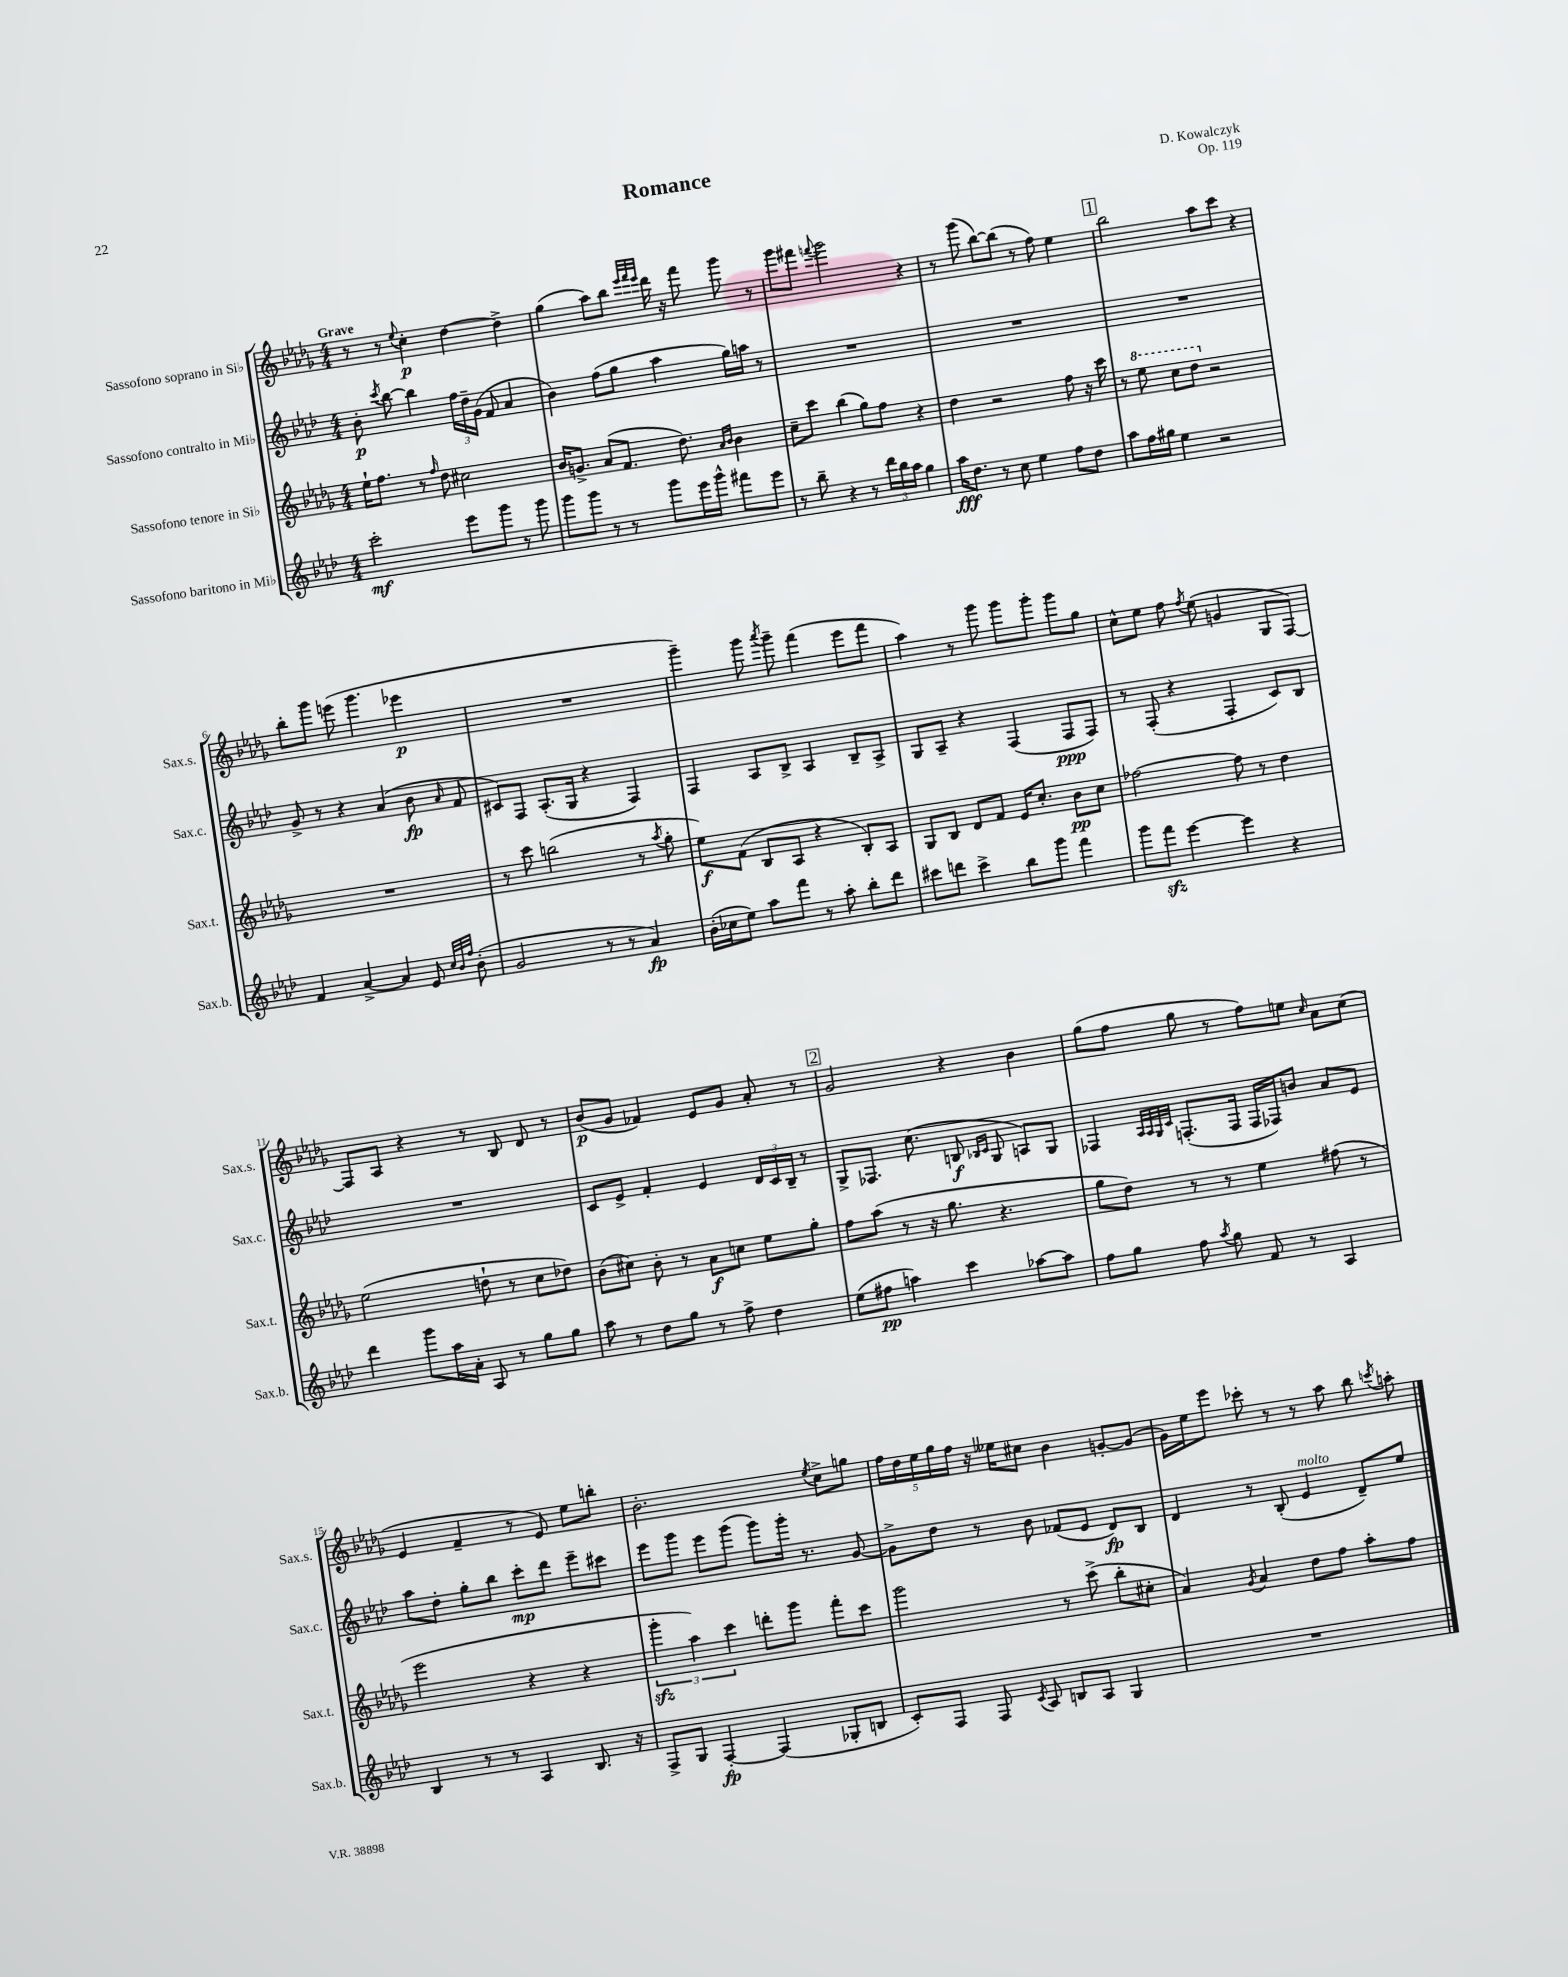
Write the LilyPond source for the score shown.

\header { title = "Romance" composer = "D. Kowalczyk" opus = "Op. 119" }
<<
\new StaffGroup <<
\new Staff = "s0" \with { instrumentName = "Sassofono soprano in Sib" shortInstrumentName = "Sax.s." } {
    \clef treble \key des \major \numericTimeSignature \time 4/4 \tempo "Grave"
    \autoBeamOff r8 r8 \appoggiatura { ees''8 } c''4-.\p des''4~ des''4-> |
    ges''4( aes''8[) bes''8] \grace { ees'''32[ f'''32 ees'''32] } des'''16 r16 f'''8 ges'''8 r8 |
    ges'''8[ fis'''8] \appoggiatura { f'''8 } ges'''2 r4 |
    r8 ges'''8( bes''8[~) bes''8]( r8 f''8) ees''4 |
    \mark \markup { \box "1" } bes''2 aes''8[ c'''8] r4 |
    bes''8[-. ges'''8] e'''8( ges'''4. ees'''4\p |
    R1 |
    ges'''4--) ges'''8 \acciaccatura { aes'''8 } ges'''8-- f'''4( ees'''8[ f'''8] |
    aes''4) r8 ges'''8 ges'''8[ ges'''8]-. ges'''8[ ges''8] |
    c''8[-^ ees''8] f''8 \acciaccatura { f''8 } ees''8( g'4 ges8[ f8]~) |
    f8[ aes8] r4 r8 bes8 des'8 r8 |
    bes'8[\p( ges'8] fes'4) ees'8[ ges'8] aes'8-. r8 |
    \mark \markup { \box "2" } ges'2 r4 bes'4 |
    ges''8[( f''8] ges''8 r8 f''8[) e''8] \grace { c''16 } aes'8[ c''8]( |
    ees'4 f'4-- r8 ees'8) ees''8[ b''8]-. |
    bes'2.-. \acciaccatura { ees''8 } c''8[-> g''8] |
    \tuplet 5/4 { f''16[ des''16 ees''16 ges''16 f''16] } r16 eeses''16[ cis''8] bes'4 g'8[~-. g'8]( |
    ges'16[) ees''16 ees'''8] ces'''8-. r8 r8 aes''8 bes''8 \acciaccatura { c'''8 } a''8-. \bar "|." |
}
\new Staff = "s1" \with { instrumentName = "Sassofono contralto in Mib" shortInstrumentName = "Sax.c." } {
    \clef treble \key aes \major \numericTimeSignature \time 4/4
    \autoBeamOff bes'8-.\p \acciaccatura { c'''8 } bes''8~ bes''4 \tuplet 3/2 { f''16[ des''16-- g'16]( } f'8 aes'4 |
    bes'4) f''8[( g''8] aes''4 g''16[) a''16] r8 |
    R1 |
    R1 |
    \mark \markup { \box "1" } R1 |
    g'8-> r8 r4 aes'4( bes'8\fp \grace { aes'16 } f'8 |
    cis'8[) f8] aes8.[-.( g16] r4 f4) |
    f4 aes8[ bes8]-> aes4 bes8[-- aes8]-> |
    g8[ aes8]-- r4 f4( f8[\ppp f8]) |
    r8 f8-.( r4 f4-. c'8[) bes8] |
    R1 |
    c'8[ ees'8]-> f'4-. ees'4 \tuplet 3/2 { des'16[ c'16 bes16]-- } r8 |
    \mark \markup { \box "2" } g8[-> fes8.] c''8.( b8\f \grace { bes16[ c'16] } g8 a8[) g8] |
    fes4 \grace { aes32[ aes32 g32 c'32] } f8.[-.( f16] f16[ fes16) b'8] aes'8[ ees'8] |
    aes''8[ des''8]-. g''8[-. bes''8] c'''8[-.\mp des'''8] ees'''8[-- cis'''8] |
    ees'''8[ g'''8] ees'''8[ g'''8]( g'''8[) g'''16]-. r8. g'8~ |
    g'8[-> des''8] r8 bes'8 fes'8[( ees'8] des'8[\fp) bes8] |
    des'4 r8 bes8-.( ees'4^\markup { \italic "molto" } des'8[--) ees''8] \bar "|." |
}
\new Staff = "s2" \with { instrumentName = "Sassofono tenore in Sib" shortInstrumentName = "Sax.t." } {
    \clef treble \key des \major \numericTimeSignature \time 4/4
    \autoBeamOff ees''16[-! f''8.] r8 \grace { f''16 } des''8 cis''2 |
    bes'16[ g'8.]-> aes'8[( f'8.] des''8.) \grace { aes'16[ bes'16] } bes'4 |
    c''8[-- c'''8] bes''4( ges''8[) f''8] r4 |
    des''4 r2 f''8 r16 c'''16 |
    \mark \markup { \box "1" } r8 \ottava #1 ees'''8 c'''8[ des'''8] \ottava #0 r2 |
    R1 |
    r8 c'''8 b''2( r8 \acciaccatura { aes''8 } ges''8-. |
    ees''8[\f) f'8]( bes8[ aes8] r4 bes8[-.) aes8] |
    ges8[ bes8] des'8[ f'8] ees'16[ c''8.]-. bes'8[\pp c''8] |
    fes''2~ fes''8 r8 des''4 |
    ees''2( d''8-! r8 c''8[ des''8]) |
    bes'8[( cis''8]) bes'8-. r8 aes'8[\f c''8] ees''8[ ges''8]-. |
    \mark \markup { \box "2" } f''8[ aes''8]( r8 r16 ges''8. r4. |
    ges''8[ des''8]) r8 r8 ees''4 fis''8( r8 |
    ees'''2 r4 r4 |
    \tuplet 3/2 { ges'''4-.\sfz aes''4) c'''4 } d'''8[-. ges'''8] f'''8[-. c'''8] |
    ges'''2 r8 c'''8->( bes''8[-. cis''8]-. |
    aes'4) \acciaccatura { ges'8 } aes'4 des''8[ f''8] aes''8[-. f''8] \bar "|." |
}
\new Staff = "s3" \with { instrumentName = "Sassofono baritono in Mib" shortInstrumentName = "Sax.b." } {
    \clef treble \key aes \major \numericTimeSignature \time 4/4
    \autoBeamOff c'''2-.\mf ees'''8[ g'''8] r8 g'''8 |
    g'''8[ g'''8] r8 r8 g'''8[ ees'''16 g'''16]-^ fis'''8[ ees'''8] |
    r8 bes''8-- r4 r8 \tuplet 3/2 { des'''16[ bes''16 aes''16] } g''4 |
    aes''16[\fff des''8.] r8 c''8 ees''4 f''8[ des''8] |
    \mark \markup { \box "1" } aes''8[ f''16 gis''16] ees''4 r2 |
    f'4 aes'4~-> aes'4 ees'8 \grace { c''32[ bes'32 f''32] } bes'8-.( |
    g'2 r8 r8 aes'4\fp) |
    bes'16[-.( ces''16 ees''8]) aes''8[ f'''8] r8 aes''8-. bes''8[-. des'''8] |
    cis'''8[ d'''8] cis'''4-> bes''8[ g'''8] f'''4 |
    g'''8[ f'''8]\sfz ees'''4~ ees'''4 r4 |
    des'''4 g'''8[ aes''16 aes'16]-. aes8 r8 g''8[ g''8] |
    aes''8 r8 des''8[ g''8] r8 f''8-> des''4 |
    \mark \markup { \box "2" } ees''8[( fis''8]\pp a''4) c'''4 aes''8[~ aes''8] |
    f''8[ g''8] f''8 \acciaccatura { aes''8 } g''8 f'8 r8 aes4 |
    bes4 r8 r8 aes4 bes8. r16 |
    f8[-> g8] f4~-.\fp f4( ges8[-. b8] |
    c'8[-.) f8] f8 \acciaccatura { c'8 } aes8 b8[ aes8] g4 |
    R1 \bar "|." |
}
>>
>>
